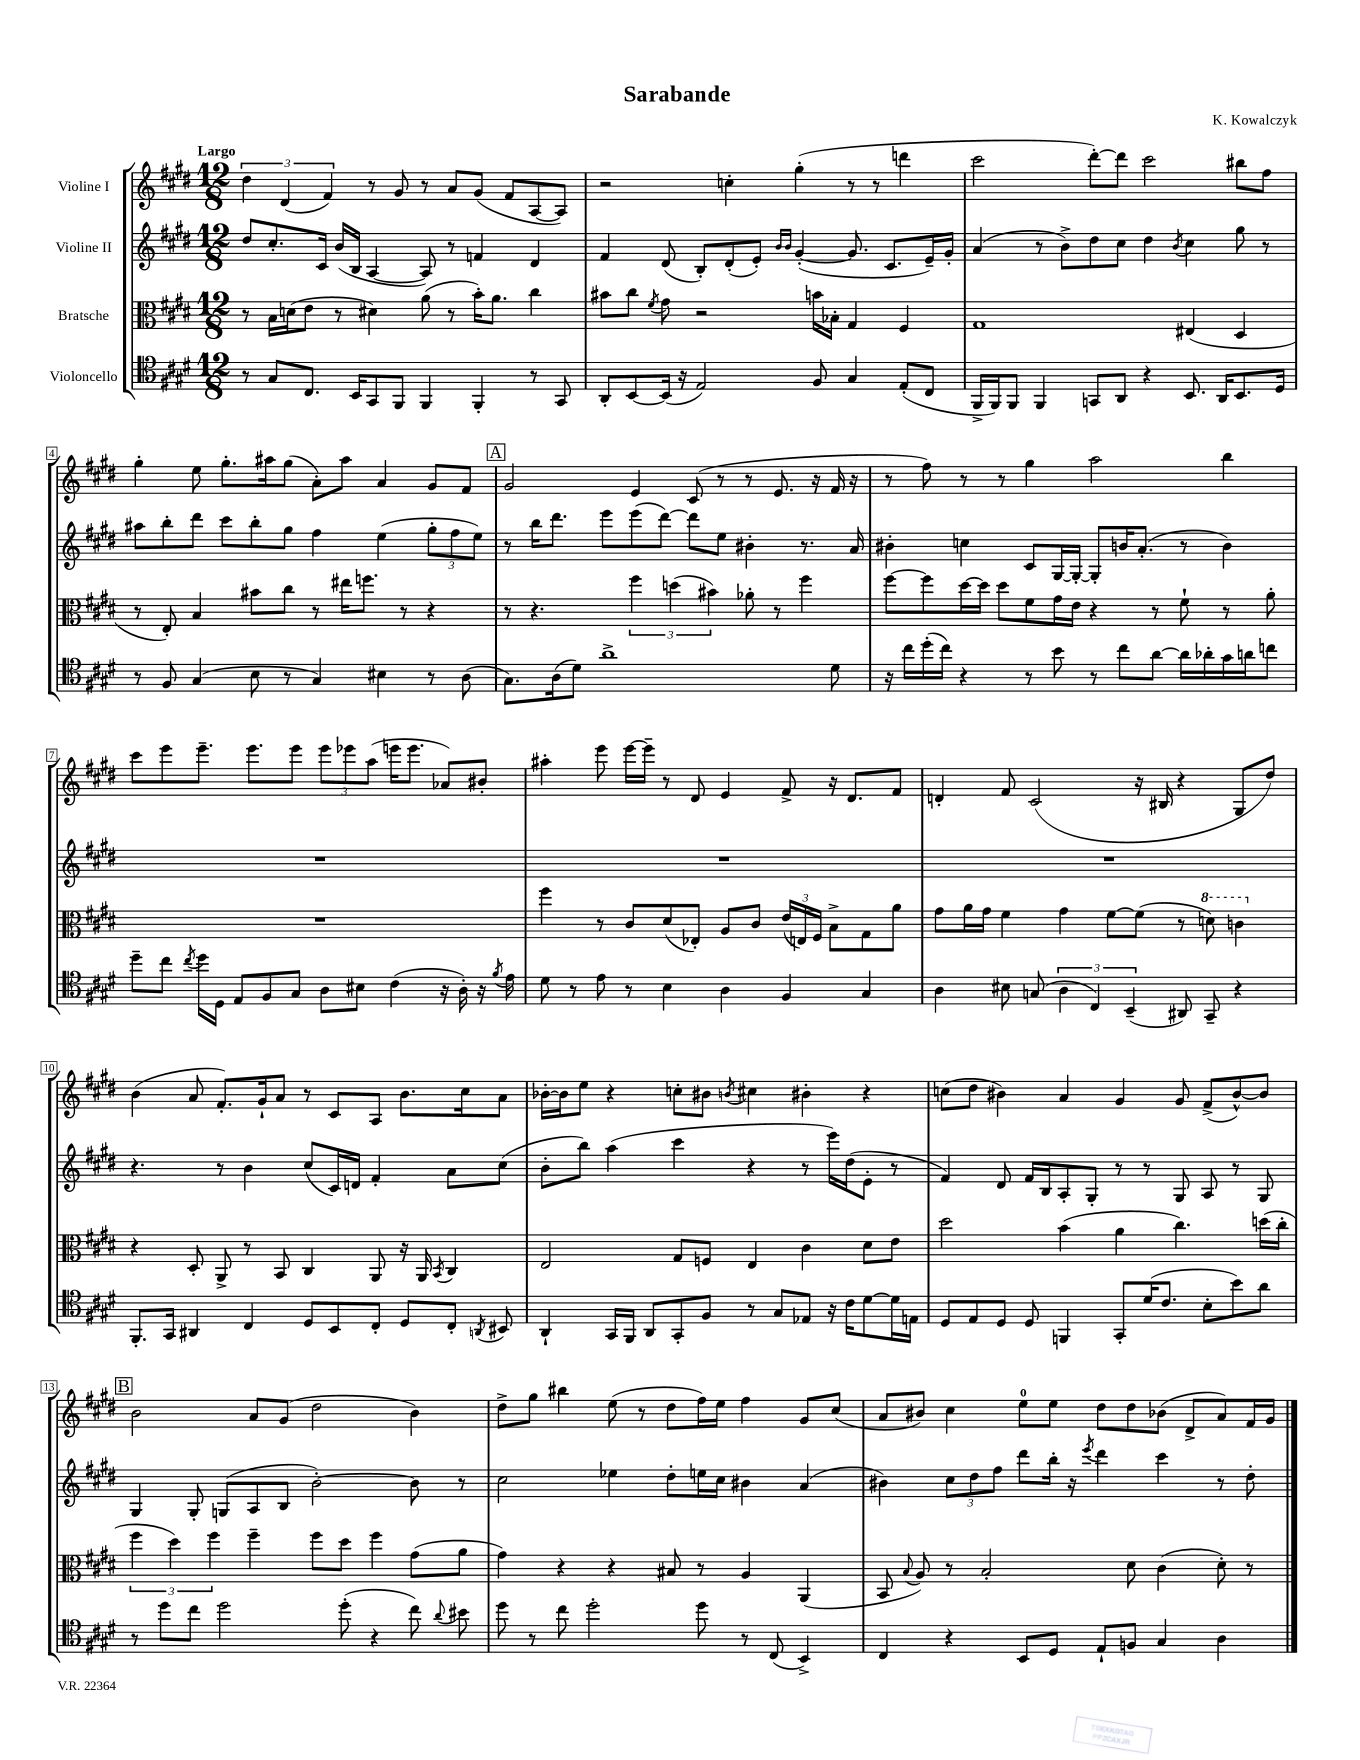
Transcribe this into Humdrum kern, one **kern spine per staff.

**kern	**kern	**kern	**kern
*staff4	*staff3	*staff2	*staff1
*clefC4	*clefC3	*clefG2	*clefG2
*k[f#c#g#d#]	*k[f#c#g#d#]	*k[f#c#g#d#]	*k[f#c#g#d#]
*M12/8	*M12/8	*M12/8	*M12/8
8r	8r	8dd#	6dd#
8G#	16B	8.cc#'	.
.	.	.	(6d#
.	(16d	.	.
8.C#	8e	.	.
.	.	16c#	.
.	.	.	6f#)
.	8r	(16b	.
16BB	.	16B	.
8GG#	4d#)	[4A	8r
8FF#	.	.	8g#
4FF#	(8a	8A])	8r
.	8r	8r	8a
4FF#'	16b')	4f	(8g#
.	8.a	.	.
.	.	.	8f#
8r	4cc#	4d#	[8A
8GG#	.	.	8A])
=	=	=	=
8AA'	8b#	4f#	2r
[8BB	8cc#	.	.
.	8qf#	.	.
(16BB]	8g#	(8d#	.
16r	.	.	.
2E)	2r	8B')	.
.	.	(8d#'	4cc'
.	.	8e')	.
.	.	16qqb	.
.	.	16qqb	.
.	.	([4g#'	(4gg#'
8F#	16b	.	.
.	16B-'	.	.
4G#	4G#	8.g#]	8r
.	.	.	8r
.	.	8.c#	.
(8E'	4F#	.	4ddd
8C#	.	16e~)	.
.	.	16g#'	.
=	=	=	=
16FF#^	1G#	(4a	2ccc#
16FF#)	.	.	.
8FF#	.	.	.
4FF#	.	8r	.
.	.	8b^)	.
8GG	.	8dd#	[8ddd#')
8AA	.	8cc#	8ddd#]
4r	.	4dd#	2ccc#
.	.	8qb	.
8.BB	(4E#	4cc#	.
16AA	.	.	.
8.BB	4D#	8gg#	8bb#
.	.	8r	8ff#
16D#	.	.	.
=	=	=	=
8r	8r	8aa#	4gg#'
8F#	8E')	8bb'	.
(4G#	4B	8ddd#	8ee
.	.	8ccc#	8.gg#'
8B	8b#	8bb'	.
.	.	.	16aa#
8r	8cc#	8gg#	(8gg#
4G#)	8r	4ff#	8a')
.	16ee#	.	8aa#
.	8.ff	.	.
4B#	.	(4ee	4a
.	8r	.	.
8r	4r	12gg#'	8g#
.	.	12ff#	.
(8A	.	.	8f#
.	.	12ee)	.
=	=	=	=
8.G#)	8r	8r	2g#
.	4.r	16bb	.
(16A	.	8.ddd#	.
8d#)	.	.	.
1a^	.	8eee	.
.	6ff#	(8eee	4e
.	.	[8ddd#)	.
.	(6dd	.	.
.	.	8ddd#]	(8c#
.	6b#)	.	.
.	.	8ee	8r
.	8a-'	4b#'	8r
.	8r	.	8.e
.	4ff#	8.r	.
.	.	.	16r
8d#	.	.	16f#
.	.	16a	16r
=	=	=	=
16r	[8ff#	4b#'	8r
16cc#	.	.	.
(16dd#'	8ff#]	.	8ff#)
16cc#)	.	.	.
4r	[16dd#	4cc	8r
.	16dd#]	.	.
.	8dd#	.	8r
8r	8f#	8c#	4gg#
8b	16g#	[16G#	.
.	16e	16G#'_	.
8r	4r	8G#']	2aa
8cc#	.	16b	.
.	.	(8.a'	.
[8a	8r	.	.
16a]	8f#`	8r	.
16a-'	.	.	.
16g#	8r	4b)	4bb
16a	.	.	.
8cc	8a'	.	.
=	=	=	=
8dd#~	1.r	1.r	8ccc#
8cc#	.	.	8eee
8qcc#	.	.	.
16dd#	.	.	8.eee~
16D#	.	.	.
8E	.	.	.
.	.	.	8.eee
8F#	.	.	.
8G#	.	.	8eee
8A	.	.	12eee
.	.	.	12eee-
8B#	.	.	.
.	.	.	(12aa
(4c#	.	.	16eee
.	.	.	8.eee
16r	.	.	8a-)
16A')	.	.	.
16r	.	.	8b#'
8qf#	.	.	.
16e	.	.	.
=	=	=	=
8d#	4ff#	1.r	4aa#'
8r	.	.	.
8e	8r	.	8eee
8r	8c#	.	[16eee
.	.	.	16eee~]
4B	(8d#	.	8r
.	8E-')	.	8d#
4A	8A	.	4e
.	8c#	.	.
4F#	(24e	.	8f#^
.	24E)	.	.
.	24F#	.	.
.	8B^	.	16r
.	.	.	8.d#
4G#	8G#	.	.
.	8a	.	8f#
=	=	=	=
4A	8g#	1.r	4d'
.	16a	.	.
.	16g#	.	.
8B#	4f#	.	8f#
(8G	.	.	(2c#
6A	4g#	.	.
6C#)	.	.	.
.	[8f#	.	.
(6BB~	.	.	.
.	(8f#]	.	16r
.	.	.	16B#
8AA#)	8r	.	4r
8GG#~	8dd)	.	.
4r	4cc	.	8G#
.	.	.	8dd#)
=	=	=	=
8.FF#'	4r	4.r	(4b
16GG#	.	.	.
4AA#	8D#'	.	8a
.	8AA^	8r	8.f#')
4C#	8r	4b	.
.	.	.	16g#`
.	8BB	.	8a
8D#	4C#	(8cc#	8r
8BB	.	16c#)	8c#
.	.	16d	.
8C#'	8AA	4f#'	8A
8D#	16r	.	8.b
.	16AA	.	.
.	8qBB	.	.
8C#'	4C#	8a	.
.	.	.	16cc#
8qAA	.	.	.
8BB#	.	(8cc#	8a
=	=	=	=
4AA`	2E	8b'	[16b-'
.	.	.	16b-]
.	.	8bb)	8ee
16GG#	.	(4aa	4r
16FF#	.	.	.
8AA	.	.	.
8GG#'	8G#	4ccc#	8cc'
8F#	8F	.	8b#
.	.	.	8qb
8r	4E	4r	4cc#
8G#	.	.	.
8E-	4c#	8r	4b#'
16r	.	16eee)	.
16c#	.	(16dd#	.
[8d#	8d#	8e'	4r
16d#]	8e	8r	.
16E	.	.	.
=	=	=	=
8D#	2dd#	4f#)	(8cc
8E	.	.	8dd#
8D#	.	8d#	4b#)
8D#	.	16f#	.
.	.	16B	.
4FF	(4b	8A'	4a
.	.	8G#'	.
8GG#'	4a	8r	4g#
(16d#	.	8r	.
8.c#	.	.	.
.	4.cc#)	8G#	8g#
8B'	.	8A	(8f#^
8b)	.	8r	[8b#^^)
8a	(16dd	8G#	8b#]
.	16cc#'	.	.
=	=	=	=
8r	6ff#	4G#	2b
8dd#	.	.	.
.	6dd#)	.	.
8cc#	.	8G#'	.
.	6ff#	.	.
2dd#	.	(8G	.
.	4ff#~	8A	8a
.	.	8B	(8g#
.	8ff#	[2b')	2dd#
(8dd#'	8dd#	.	.
4r	4ff#	.	.
8cc#)	(8g#	8b]	4b)
8qqa	.	.	.
8b#	8a	8r	.
=	=	=	=
8dd#	4g#)	2cc#	8dd#^
8r	.	.	8gg#
8cc#	4r	.	4bb#
2dd#'	.	.	.
.	4r	4ee-	(8ee
.	.	.	8r
.	8B#	8dd#'	8dd#
8dd#	8r	16ee	16ff#)
.	.	16cc#	16ee
8r	4A	4b#	4ff#
(8C#	.	.	.
4BB^)	(4AA	(4a	8g#
.	.	.	(8cc#
=	=	=	=
4C#	8BB	4b#)	8a
.	8qqB	.	.
.	8A)	.	8b#)
4r	8r	12cc#	4cc#
.	.	12dd#	.
.	2B'	.	.
.	.	12ff#	.
8BB	.	8ddd#	8ee
8D#	.	16bb'	8ee
.	.	16r	.
.	.	8qeee	.
8E`	.	4ddd#	8dd#
8F	8d#	.	8dd#
4G#	(4c#	4ccc#	(8b-
.	.	.	8d#^
4A	8d#')	8r	8a)
.	8r	8dd#'	16f#
.	.	.	16g#
==	==	==	==
*-	*-	*-	*-
